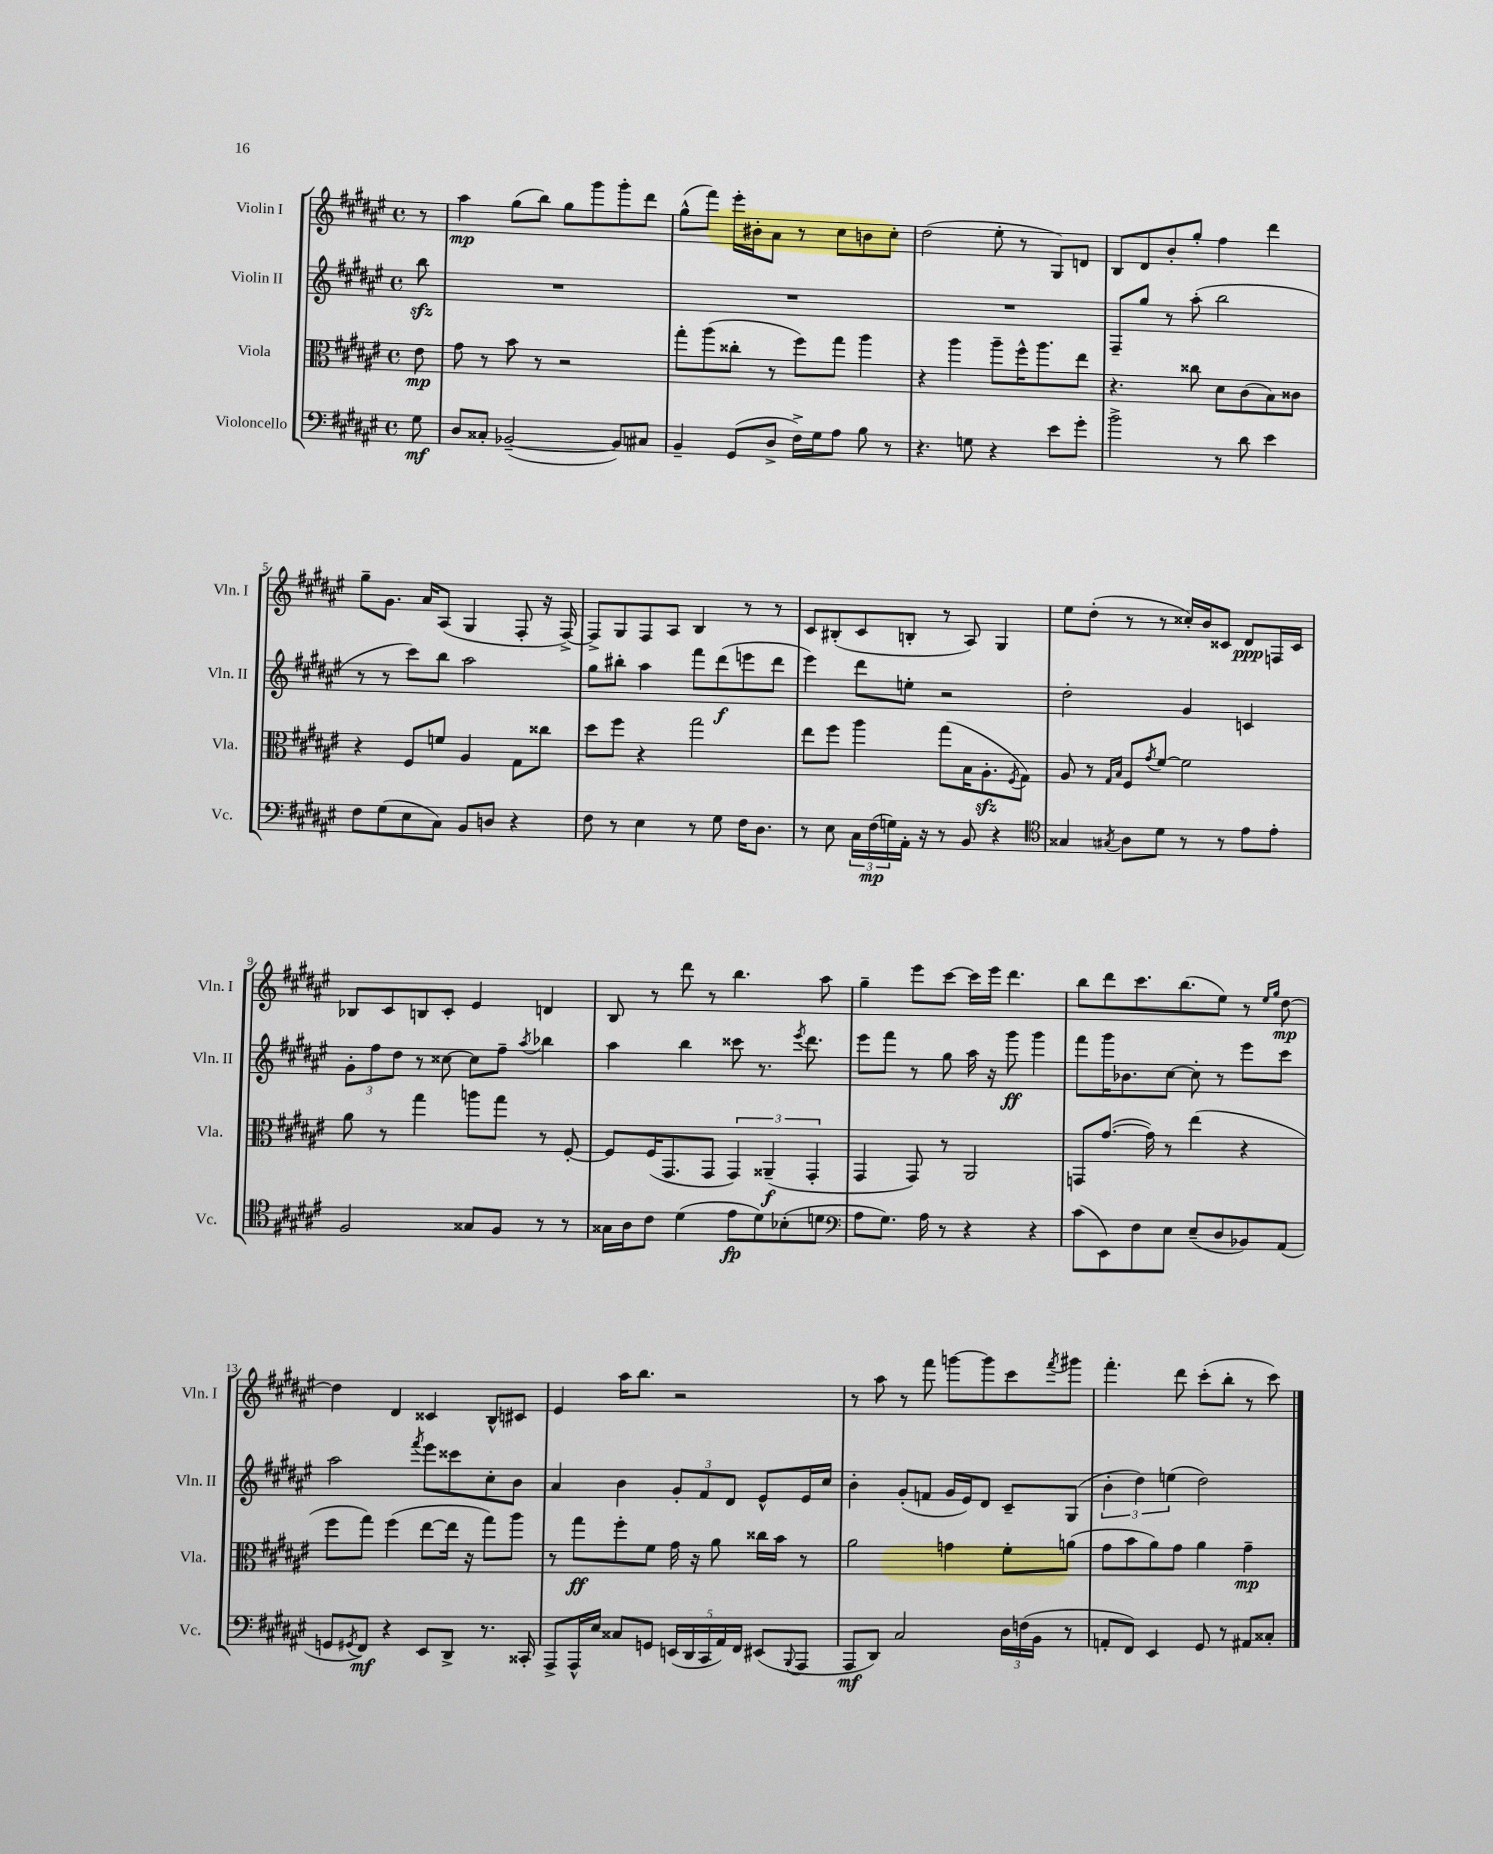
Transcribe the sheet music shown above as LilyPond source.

<<
\new StaffGroup <<
\new Staff = "s0" \with { instrumentName = "Violin I" shortInstrumentName = "Vln. I" } {
    \clef treble \key fis \major \defaultTimeSignature \time 4/4 \partial 8
    r8 |
    ais''4\mp gis''8( b''8) gis''8 gis'''8 gis'''8-. dis'''8 |
    gis''8-^( fis'''8) eis'''16-. bis'16-. ais'8 r8 cis''8 b'8 cis''8-. |
    dis''2( eis''8-. r8 gis8) d'8 |
    b8 dis'8 b'8-. gis''8-. fis''4 dis'''4 |
    gis''8-- gis'8. ais'16 ais8( gis4 fis8-. r16 fis16~->) |
    fis8-> gis8 fis8 ais8 b4 r8 r8 |
    cis'8 bis8-.( cis'8 b8-. r8 ais8) gis4 |
    eis''8 dis''8-.( r8 r8 cisis''16-.) b'16 cisis'8 dis'8\ppp f16 cisis'16 |
    bes8 cis'8 b8 cis'8-. eis'4 d'4 |
    b8 r8 dis'''8 r8 b''4. ais''8 |
    gis''4-- eis'''8 cis'''8~ cis'''16 eis'''16 dis'''4. |
    b''8 dis'''8 cis'''8. b''8.( eis''8) r8 \grace { eis''16 gis''16 } dis''8~\mp |
    dis''4 dis'4 cisis'4 b8-^ cis'8 |
    eis'4 ais''16 b''8. r2 |
    r8 ais''8 r8 fis'''8 g'''8~ g'''8 cis'''8 \acciaccatura { fis'''8 } gis'''8 |
    fis'''4.-. dis'''8 cis'''8-.( b''8-. r8 cis'''8) \bar "|." |
}
\new Staff = "s1" \with { instrumentName = "Violin II" shortInstrumentName = "Vln. II" } {
    \clef treble \key fis \major \defaultTimeSignature \time 4/4 \partial 8
    b''8\sfz |
    R1 |
    R1 |
    R1 |
    fis8-- gis''8 r8 ais''8-.( b''2 |
    r8 r8 cis'''8) b''8 ais''2 |
    gis''8 bis''8-. ais''4 fis'''8 dis'''8\f( e'''8 dis'''8 |
    eis'''4) dis'''8 e''8-. r2 |
    dis''2-. gis'4 c'4 |
    \tuplet 3/2 { gis'8-. fis''8 dis''8 } r8 cisis''8~ cisis''8 fis''8-- \acciaccatura { ais''8 } bes''4 |
    ais''4 b''4 cisis'''8 r8. \acciaccatura { eis'''8 } dis'''8. |
    eis'''8 fis'''8 r8 gis''8 ais''16 r16 gis'''8\ff gis'''4 |
    fis'''8 gis'''16 bes'8. cis''8~ cis''8-. r8 eis'''8 cis'''8 |
    ais''2 \acciaccatura { fis'''8 } eis'''8 cisis'''8 cis''8-. b'8 |
    ais'4 b'4 \tuplet 3/2 { gis'8-. fis'8 dis'8 } eis'8-^ eis'16 cis''16 |
    b'4-. gis'8-.( f'8 gis'16 eis'16) dis'8 cis'8-- gis8( |
    \tuplet 3/2 { b'4-. dis''4) e''4( } dis''2) \bar "|." |
}
\new Staff = "s2" \with { instrumentName = "Viola" shortInstrumentName = "Vla." } {
    \clef alto \key fis \major \defaultTimeSignature \time 4/4 \partial 8
    eis'8\mp |
    gis'8 r8 b'8 r8 r2 |
    gis''8-. ais''8( cisis''8-. r8 fis''8) gis''8 ais''4 |
    r4 ais''4 ais''8-- fis''16-^ ais''8. eis''8 |
    r4. cisis''8 dis'8 cis'8( b8) cisis'8 |
    r4 fis8 f'8 ais4 gis8 cisis''8 |
    dis''8 fis''8 r4 gis''2 |
    eis''8 fis''8 ais''4 gis''8( b16 ais8.-.\sfz \acciaccatura { fis8 } gis8) |
    ais8 r8 \grace { gis16 b16 } fis8 \acciaccatura { gis'8 } fis'8~ fis'2 |
    ais'8 r8 gis''4 a''8 gis''8 r8 fis8~-. |
    fis8 fis16( gis,8. gis,8 \tuplet 3/2 { gis,4) aisis,4--\f( gis,4-. } |
    gis,4 gis,8) r8 ais,2 |
    g,8 gis'8.~( gis'16) r8 eis''4( r4 |
    fis''8 gis''8) fis''4( eis''8~ eis''16 r16 gis''8) ais''8 |
    r8 gis''8\ff fis''8-. fis'8 gis'16 r16 ais'8 cisis''16 b'16 r8 |
    ais'2 g'4 fis'8-. a'8( |
    gis'8 b'8 ais'8) gis'8 ais'4 gis'4--\mp \bar "|." |
}
\new Staff = "s3" \with { instrumentName = "Violoncello" shortInstrumentName = "Vc." } {
    \clef bass \key fis \major \defaultTimeSignature \time 4/4 \partial 8
    gis8\mf |
    dis8 cisis8-. bes,2~--( bes,8) cis8 |
    b,4-- gis,8( dis8-> fis16->) gis16 ais8 b8 r8 |
    r4. g8 r4 eis'8 gis'8-. |
    b'2-> r8 dis'8 eis'4 |
    fis8 gis8( eis8 cis8) b,8 d8 r4 |
    fis8 r8 eis4 r8 gis8 fis16 dis8. |
    r8 eis8 \tuplet 3/2 { cis16 fis16\mp( g16) } ais,16-. r16 r8 b,8 r4 |
    \clef tenor gisis4 \acciaccatura { gis8 } ais8 dis'8 r8 r8 eis'8 eis'8-. |
    fis2 gisis8 fis8 r8 r8 |
    gisis16 ais16 cis'8 dis'4( eis'8\fp dis'8) bes8-.( d'8 |
    \clef bass ais8 gis8.) ais16 r8 r4 r4 |
    cis'8( eis,8) fis8 eis8 eis8--( dis8 bes,8) ais,8( |
    g,8 \acciaccatura { gis,8 } fis,8\mf) r4 eis,8 dis,8-> r8. cisis,16-. |
    ais,,8-> ais,,16-^ eis16 cisis8 g,8 \tuplet 5/4 { e,16( dis,16 cis,16 ais,16) fis,16 } eis,8( \appoggiatura { b,,8 } ais,,8 |
    ais,,8\mf dis,8) cis2 \tuplet 3/2 { dis16 f16( b,16 } r8 |
    a,8-. fis,8) eis,4 gis,8 r8 ais,8 cisis8-. \bar "|." |
}
>>
>>
